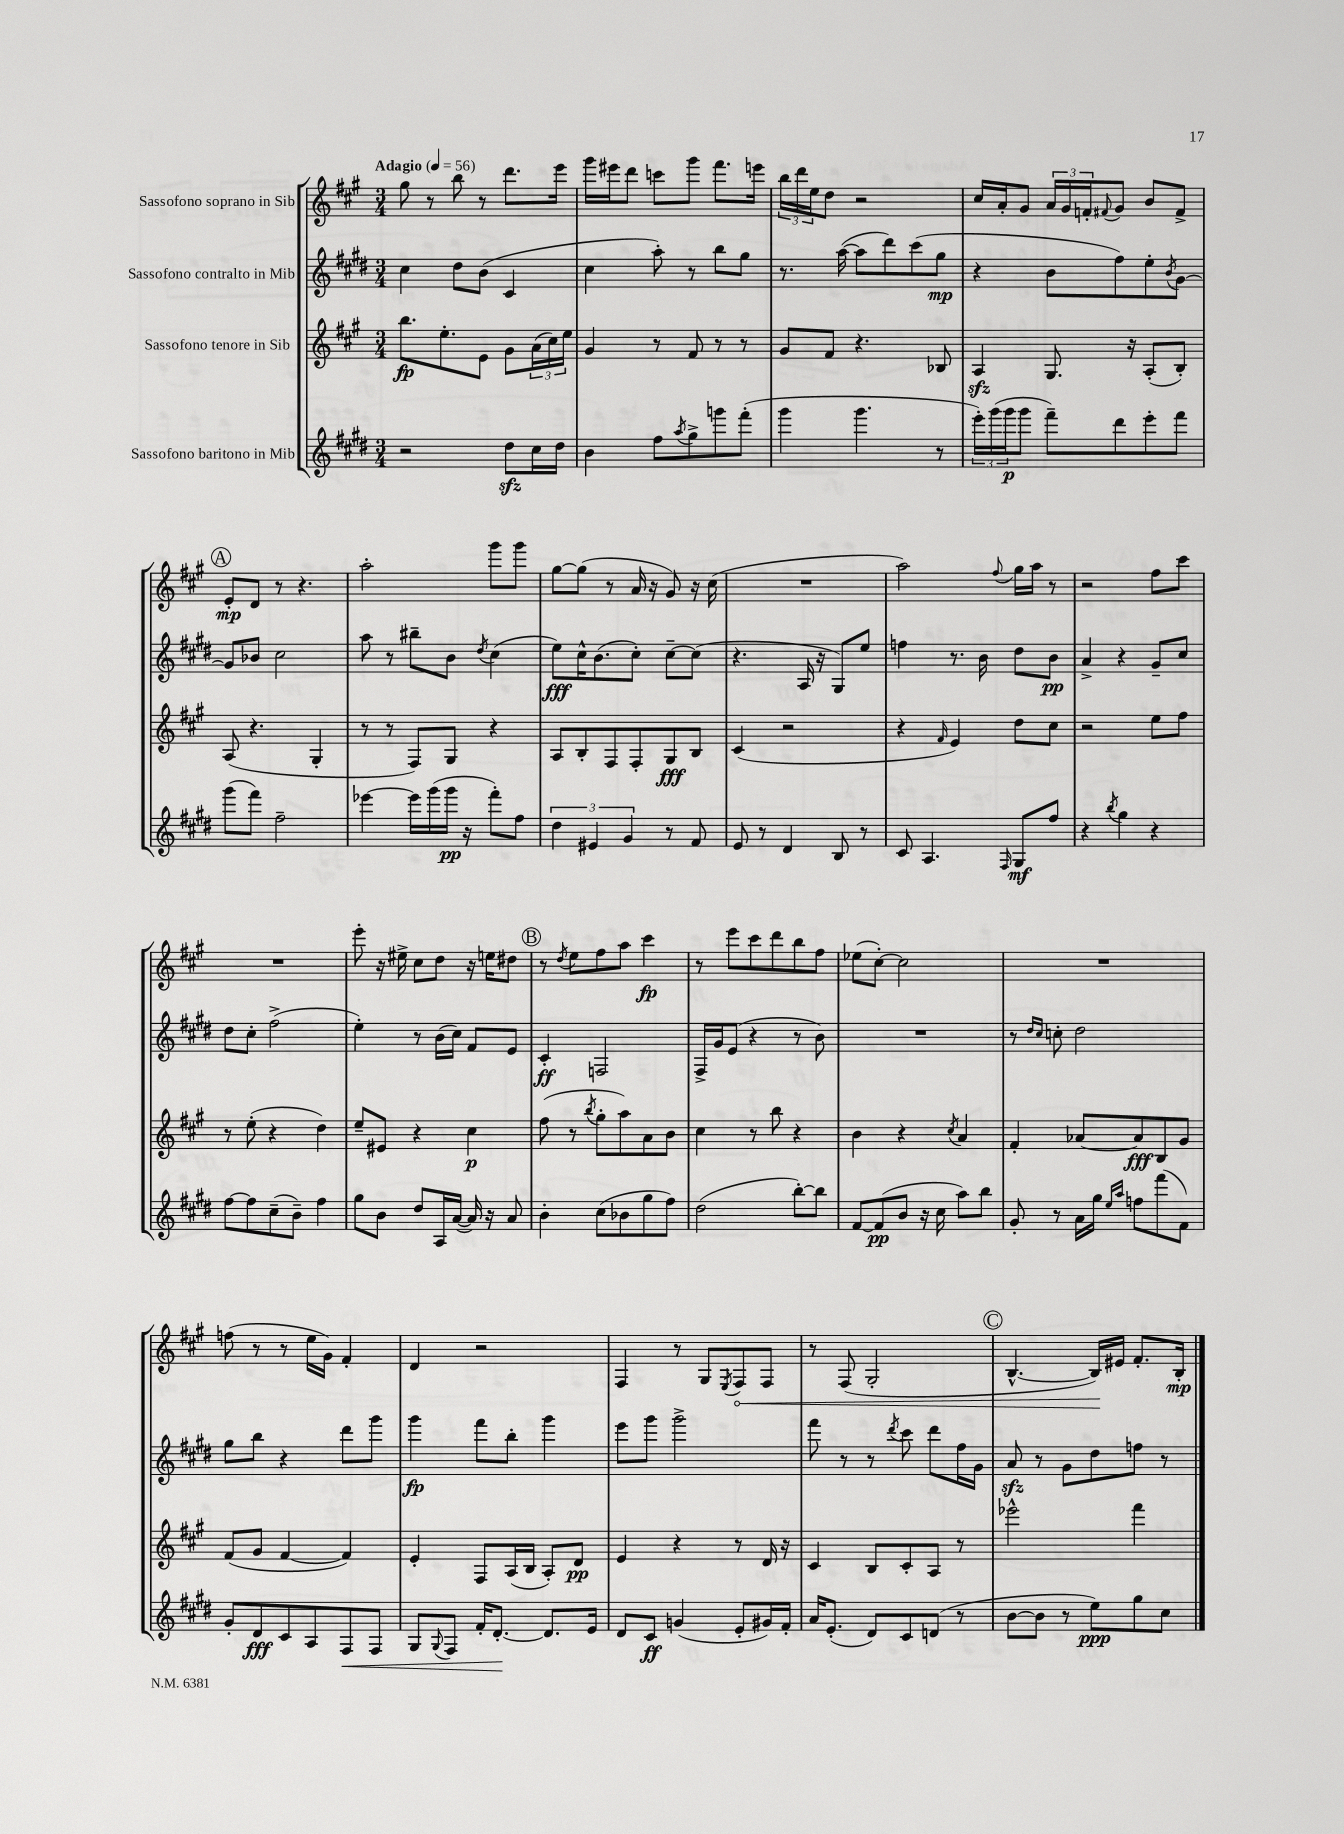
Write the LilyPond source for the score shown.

<<
\new StaffGroup <<
\new Staff = "s0" \with { instrumentName = "Sassofono soprano in Sib" } {
    \clef treble \key a \major \numericTimeSignature \time 3/4 \tempo "Adagio" 4 = 56
    gis''8 r8 b''8 r8 d'''8. e'''16 |
    gis'''16 eis'''16 d'''8 c'''8 gis'''8 fis'''8. e'''16 |
    \tuplet 3/2 { b''16 d'''16 e''16 } d''8 r2 |
    cis''16 a'16-. gis'8 \tuplet 3/2 { a'16 gis'16 f'16-. } \appoggiatura { fis'8 } gis'8 b'8 fis'8-> |
    \mark \markup { \circle "A" } e'8-.\mp d'8 r8 r4. |
    a''2-. gis'''8 gis'''8 |
    gis''8~ gis''8( r8 a'16 r16 gis'8) r16 cis''16( |
    R2. |
    a''2) \appoggiatura { fis''8 } gis''16 a''16 r8 |
    r2 fis''8 cis'''8 |
    R2. |
    e'''8-. r16 eis''16-> cis''8 d''8 r16 e''16 dis''8 |
    \mark \markup { \circle "B" } r8 \acciaccatura { d''8 } e''8 fis''8 a''8 cis'''4\fp |
    r8 e'''8 cis'''8 d'''8 b''8 fis''8 |
    ees''8( cis''8~-.) cis''2 |
    R2. |
    f''8( r8 r8 e''16 gis'16) fis'4-. |
    d'4 r2 |
    fis4 r8 gis8 \acciaccatura { e8 } \once \override Hairpin.circled-tip = ##t fis8\< fis8 |
    r8 fis8( gis2-. |
    \mark \markup { \circle "C" } b4.~-^ b16\!) eis'16 fis'8.-. b16-.\mp \bar "|." |
}
\new Staff = "s1" \with { instrumentName = "Sassofono contralto in Mib" } {
    \clef treble \key e \major \numericTimeSignature \time 3/4
    cis''4 dis''8 b'8( cis'4 |
    cis''4 a''8-.) r8 b''8 gis''8 |
    r8. a''16~( a''8 dis'''8) cis'''8( gis''8\mp |
    r4 b'8 fis''8) e''8-. \acciaccatura { b'8 } gis'8~ |
    \mark \markup { \circle "A" } gis'8 bes'8 cis''2 |
    a''8 r8 bis''8-- b'8 \acciaccatura { dis''8 } cis''4( |
    e''8\fff) cis''16-^ b'8.( cis''8-.) cis''8~-- cis''8( |
    r4. a16 r16 gis8) e''8 |
    f''4 r8. b'16 dis''8 b'8\pp |
    a'4-> r4 gis'8-- cis''8 |
    dis''8 cis''8-. fis''2->( |
    e''4-.) r8 b'16( cis''16) fis'8 e'8 |
    \mark \markup { \circle "B" } cis'4-.\ff f2 |
    fis16-> gis'16 e'8( r4 r8 b'8) |
    R2. |
    r8 \grace { dis''16 cis''16 } c''8-. dis''2 |
    gis''8 b''8 r4 dis'''8 gis'''8 |
    gis'''4\fp fis'''8 b''8-. gis'''4 |
    e'''8 gis'''8 gis'''2-> |
    fis'''8 r8 r8 \acciaccatura { dis'''8 } cis'''8 dis'''8 fis''16 gis'16 |
    \mark \markup { \circle "C" } a'8\sfz r8 gis'8 dis''8 f''8 r8 \bar "|." |
}
\new Staff = "s2" \with { instrumentName = "Sassofono tenore in Sib" } {
    \clef treble \key a \major \numericTimeSignature \time 3/4
    b''8.\fp e''8.-. e'8 gis'8 \tuplet 3/2 { a'16( cis''16) e''16 } |
    gis'4 r8 fis'8 r8 r8 |
    gis'8 fis'8 r4. bes8 |
    a4\sfz gis8. r16 a8-.( b8-.) |
    \mark \markup { \circle "A" } a8( r4. gis4-. |
    r8 r8 fis8) gis8 r4 |
    a8 b8-. fis8 fis8-. gis8\fff b8 |
    cis'4( r2 |
    r4 \grace { fis'16 } e'4) d''8 cis''8 |
    r2 e''8 fis''8 |
    r8 e''8-.( r4 d''4) |
    e''8-- eis'8 r4 cis''4\p |
    \mark \markup { \circle "B" } fis''8( r8 \acciaccatura { b''8 } gis''8-. a''8) a'8 b'8 |
    cis''4 r8 b''8 r4 |
    b'4 r4 \acciaccatura { cis''8 } a'4 |
    fis'4-. aes'8~ aes'8\fff b8 gis'8 |
    fis'8( gis'8 fis'4~ fis'4) |
    e'4-. fis8 a16( b16 a8-.) d'8\pp |
    e'4 r4 r8 d'16 r16 |
    cis'4 b8 cis'8-. a8 r8 |
    \mark \markup { \circle "C" } ees'''2-^ fis'''4 \bar "|." |
}
\new Staff = "s3" \with { instrumentName = "Sassofono baritono in Mib" } {
    \clef treble \key e \major \numericTimeSignature \time 3/4
    r2 dis''8\sfz cis''16 dis''16 |
    b'4 fis''8 \acciaccatura { a''8 } gis''8-> g'''8 fis'''8-.( |
    gis'''4 gis'''4. r8 |
    \tuplet 3/2 { e'''16-.) gis'''16( gis'''16\p } gis'''8 fis'''8--) dis'''8 e'''8-. fis'''8 |
    \mark \markup { \circle "A" } gis'''8( fis'''8) fis''2-- |
    ees'''4~ ees'''16 gis'''16( gis'''16\pp r16 fis'''8-.) fis''8 |
    \tuplet 3/2 { dis''4 eis'4 gis'4 } r8 fis'8 |
    e'8 r8 dis'4 b8 r8 |
    cis'8 a4. \grace { fis16 } gis8\mf fis''8 |
    r4 \acciaccatura { b''8 } gis''4 r4 |
    fis''8~ fis''8 cis''8--( b'8--) fis''4 |
    gis''8 b'8 dis''8 a16 a'16~( a'16) r16 a'8 |
    \mark \markup { \circle "B" } b'4-. cis''8( bes'8 gis''8 fis''8) |
    dis''2( b''8~-.) b''8 |
    fis'8~ fis'8\pp( b'8 r16 cis''16 a''8) b''8 |
    gis'8-. r8 a'16 gis''16 \grace { e''16 a''16 } f''8 fis'''8( fis'8) |
    gis'8-. dis'8\fff cis'8 a8 fis8\< fis8 |
    gis8 \appoggiatura { gis8 } fis8 fis'16-. dis'8.~-.\! dis'8. e'16 |
    dis'8 cis'8\ff g'4( e'8-. gis'16) fis'16-. |
    a'16 e'8.-.( dis'8) cis'8 d'8( r8 |
    \mark \markup { \circle "C" } b'8~ b'8 r8 e''8\ppp) gis''8 cis''8 \bar "|." |
}
>>
>>
\layout { \context { \Score \remove "Bar_number_engraver" } }
